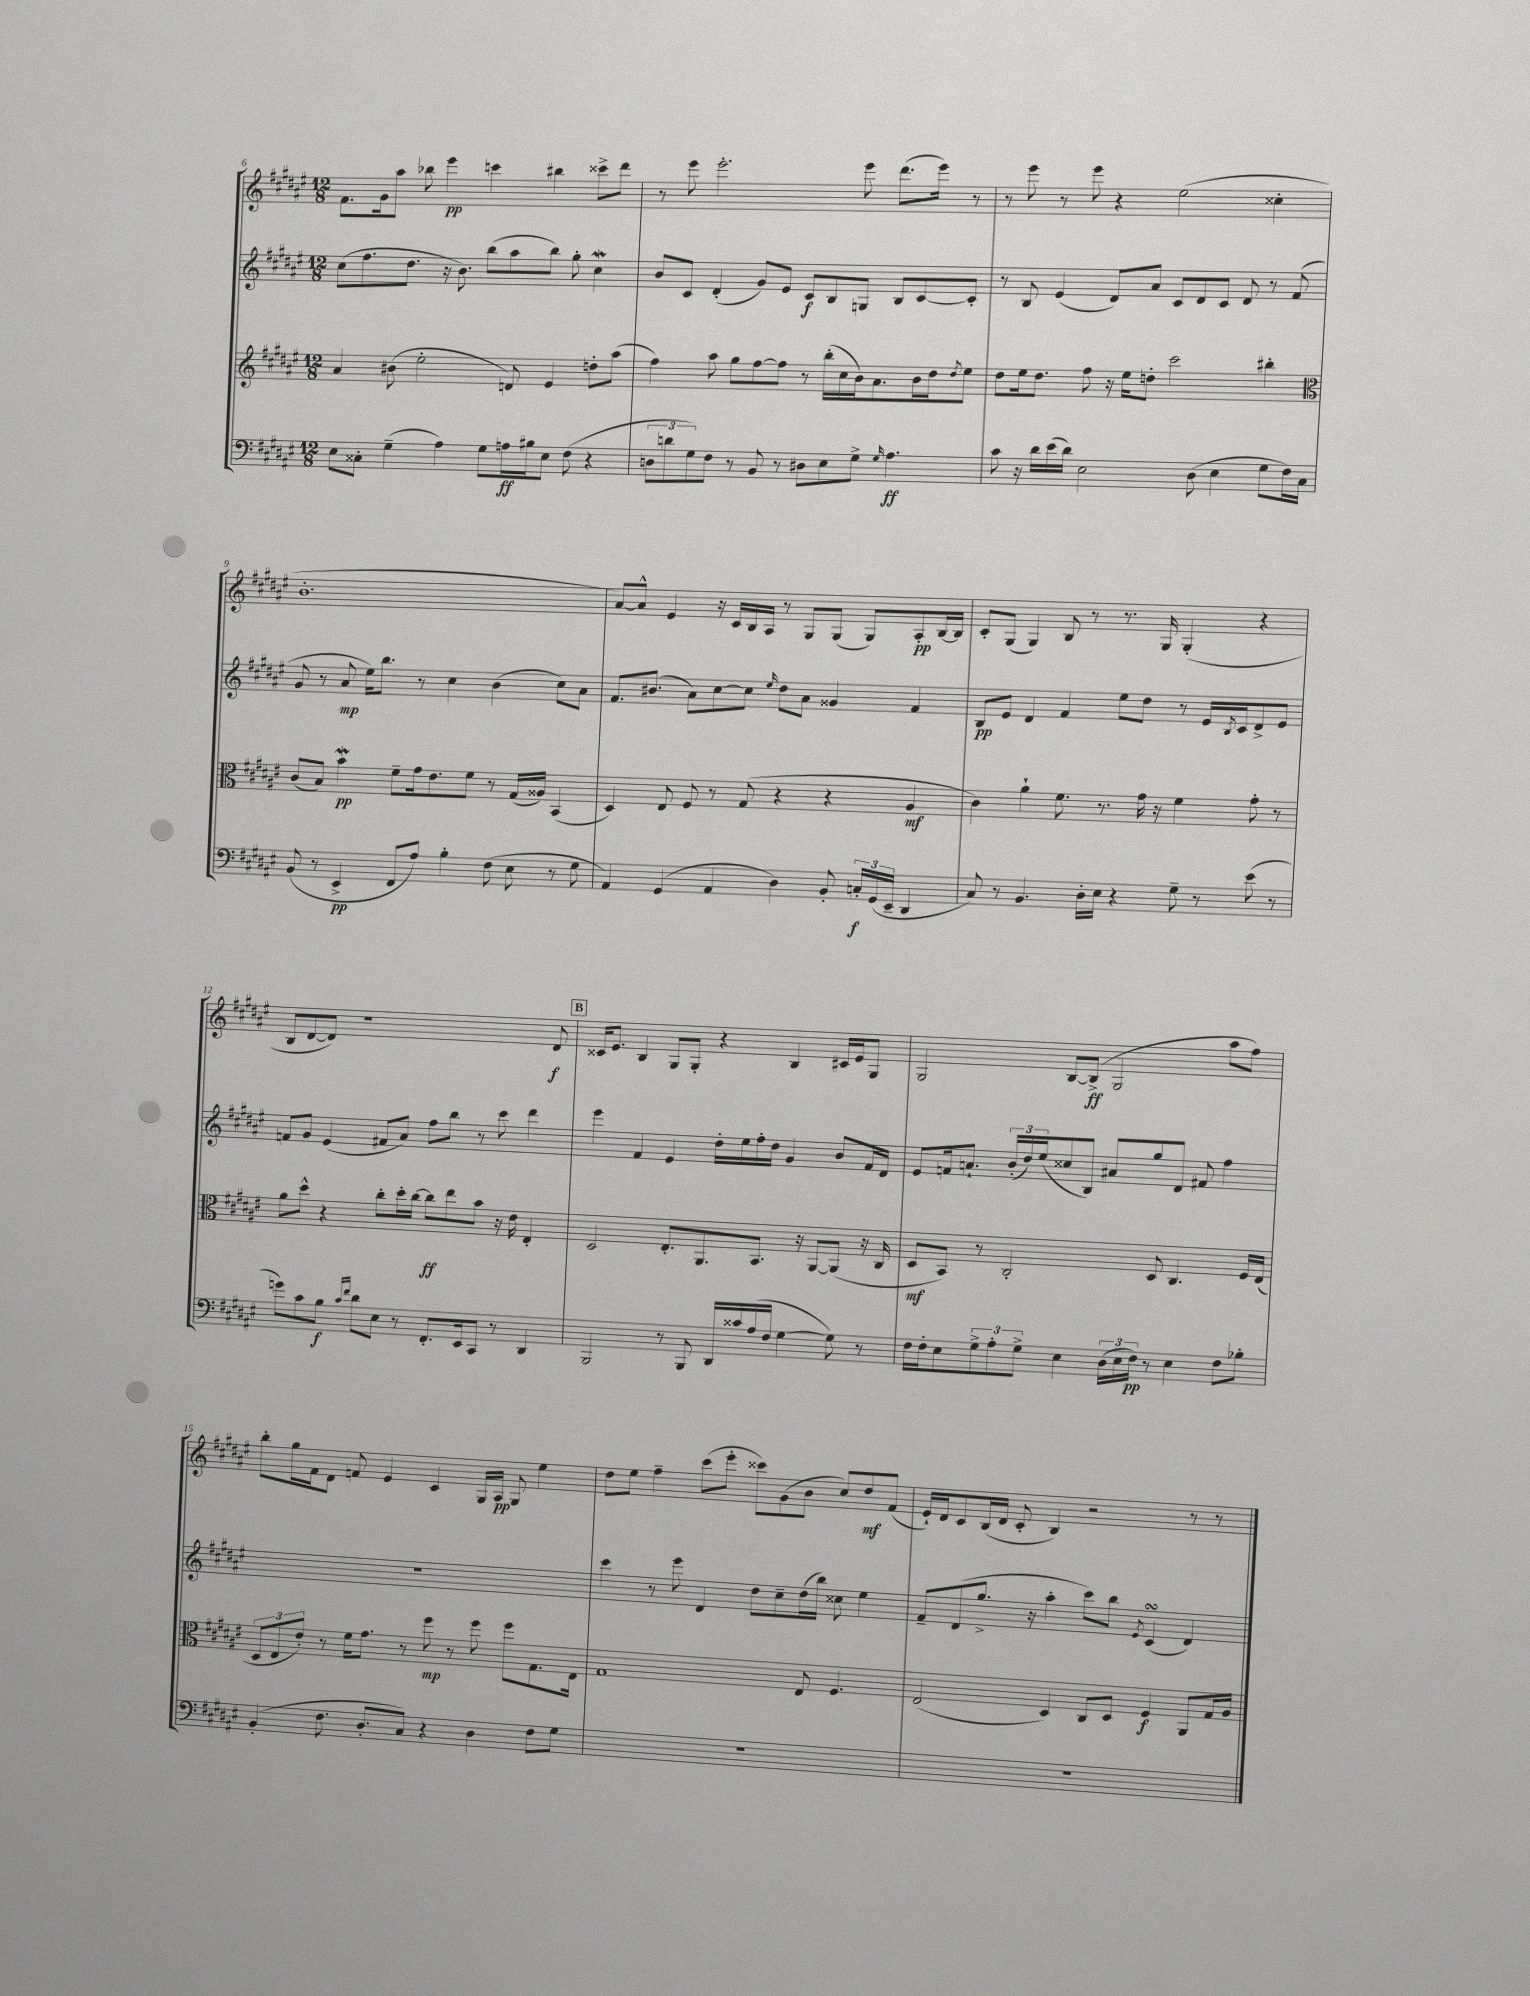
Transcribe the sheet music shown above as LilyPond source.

<<
\new StaffGroup <<
\new Staff = "s0" {
    \clef treble \key fis \major \numericTimeSignature \time 12/8
    fis'8. gis'16 ais''8 bes''8 eis'''4\pp c'''4 bis''4 cisis'''8-> dis'''8 |
    r8 eis'''8 eis'''2.-. eis'''8 dis'''8.( eis'''16) r8 |
    r8 eis'''8 r8 eis'''8 r4 eis''2( cisis''4-. |
    b'1.-. |
    ais'8~) ais'8-^ eis'4 r16 cis'16 b16 ais16 r8 gis8 gis8( gis8) ais8-.\pp b16~ b16 |
    cis'8-. gis8( gis4) b8 r8 r8. gis16 gis4-.( r4 |
    b8 dis'8~ dis'8) r1 dis'8\f |
    \mark \markup { \box "B" } cisis'16 eis'8. b4 gis8 gis8-. r4 b4 cis'16 eis'16 gis8 |
    gis2 b8~ b8->\ff( gis2 ais''8 fis''8) |
    b''8-. gis''16 fis'16 dis'8 f'8 eis'4 cis'4 gis16 ais16\pp gis8 eis''4 |
    dis''8 eis''8 fis''4-- cis'''8( eis'''8-. cisis'''8) gis'8( b'8 cis''8) dis''8\mf fis'8( |
    eis'16-!) dis'16 cis'8 b16( dis'16 cis'8-. b4) r2 r8 r8 \bar "|." |
}
\new Staff = "s1" {
    \clef treble \key fis \major \numericTimeSignature \time 12/8
    cis''8( fis''8. dis''8. r16 b'8.) b''8( ais''8 b''8) gis''8-. cis''4\mordent |
    b'8 cis'8 dis'4-.( gis'8) eis'8 cis'8\f b8 g8 b8 cis'8~ cis'8-. |
    r8 b8 eis'4( dis'8) ais'8 cis'8 dis'8 cis'8 dis'8 r8 fis'8( |
    gis'8 r8 ais'8\mp eis''16) b''8. r8 cis''4 b'4( cis''8) ais'8 |
    fis'8. bis'8.( ais'8) cis''8~ cis''8 \grace { eis''16 } dis''8 ais'8 gisis'4 fis'4 |
    b8\pp eis'8 dis'4 fis'4 eis''8 dis''8 r8 eis'16 \acciaccatura { b8 } cis'16 dis'8-> eis'8 |
    f'8 gis'8 eis'4( fis'8 ais'8) fis''8 b''8 r8 cis'''8 dis'''4 |
    \mark \markup { \box "B" } eis'''4 fis'4 eis'4 dis''16-. eis''16 fis''16-. dis''16 gis'4 b'8 fis'16 dis'16 |
    eis'8 f'16 a'8.-! \tuplet 3/2 { b'16-.( dis''16) eis''16( } cisis''8 b8) ais'8 gis''8 dis'8 fis'8 fis''4 |
    R1. |
    cis'''4 r8 eis'''8 dis'4 dis''8 cis''8-- dis''16( b''16) cisis''8 eis''4 |
    fis'8-- dis'8( gis''8.-> r16 ais''4-. cis'''8) b''8 \acciaccatura { eis'8 } cis'4\turn( dis'4) \bar "|." |
}
\new Staff = "s2" {
    \clef treble \key fis \major \numericTimeSignature \time 12/8
    ais'4 bis'8( eis''2-. d'8) eis'4 d''8-. ais''8( |
    fis''4) ais''8 gis''8 fis''8~ fis''8 r8 b''16-.( cis''16 b'16) ais'8. b'16 dis''16 \acciaccatura { dis''8 } eis''8 |
    dis''8 eis''16 dis''8. fis''8 r16 eis''16 d''8-. cis'''2 bis''4-. |
    \clef alto cis'8( b8) b'4\mordent\pp fis'8-- gis'16 eis'8. fis'8 r8 gis16( aisis16) b,4( |
    dis4) eis8 fis8 r8 gis8( r4 r4 ais4\mf |
    cis'4) ais'4-! fis'8. r8. gis'16 r16 fis'4 gis'8-. r8 |
    ais'8 dis''8-^ r4 cis''8-. dis''16-. cis''16~ cis''8\ff eis''8 b'8 r16 eis'16 eis4-. |
    \mark \markup { \box "B" } dis2 eis8.-. ais,8. b,8. r16 ais,8~ ais,8( r16 cis16 |
    dis8\mf b,8) r8 cis2-. dis8 cis4. fis16 eis16( |
    \tuplet 3/2 { dis8 eis8 eis'8-.) } r8 fis'16 gis'8. r8 fis''8\mp r8 fis''8 fis''8 gis8. eis16 |
    gis1 eis8 fis4. |
    eis2( dis4) cis8 dis8 fis4\f ais,8 gis16 ais16 \bar "|." |
}
\new Staff = "s3" {
    \clef bass \key fis \major \numericTimeSignature \time 12/8
    eis8 cisis8-. gis4--( ais4) gis8 a16\ff bis16 eis8 fis8( r4 |
    \tuplet 3/2 { d8 d'8 gis8) } fis8 r8 b,8 r8 dis8 eis8 gis8-> \grace { gis16 } ais4.\ff |
    cis'8 r16 dis'16 eis'16( dis'16) eis2 dis8( eis4 gis8 fis16) cis16 |
    b,8( r8 eis,4->\pp fis,8 ais8) b4-. fis8( eis8 r8 gis8 |
    ais,4) gis,4( ais,4 dis4) b,8-. \tuplet 3/2 { c16-.\f gis,16( eis,16-- } dis,4 |
    cis8) r8 b,4. dis16-. eis16 r4 gis8-- r8 eis'8( r8 |
    g'8) cis'8 b8\f \grace { cis'16 fis'16 } dis'8 eis8 r8 fis,8.-. eis,16 cis,8 r8 dis,4 |
    \mark \markup { \box "B" } b,,2 r8 b,,8 dis,16 cisis'16 ais16( fis16 gis4~ gis8) r8 |
    fis16 fis16-. eis8 \tuplet 3/2 { gis8-> ais8-. gis8-> } eis4 \tuplet 3/2 { dis16( eis16 fis16\pp) } r8 eis4 fis8 bes8-. |
    b,4-.( fis8. dis8.-. cis8) r4 dis4 fis8 gis8 |
    R1. |
    R1. \bar "|." |
}
>>
>>
\layout { \context { \Score currentBarNumber = #6 } }
